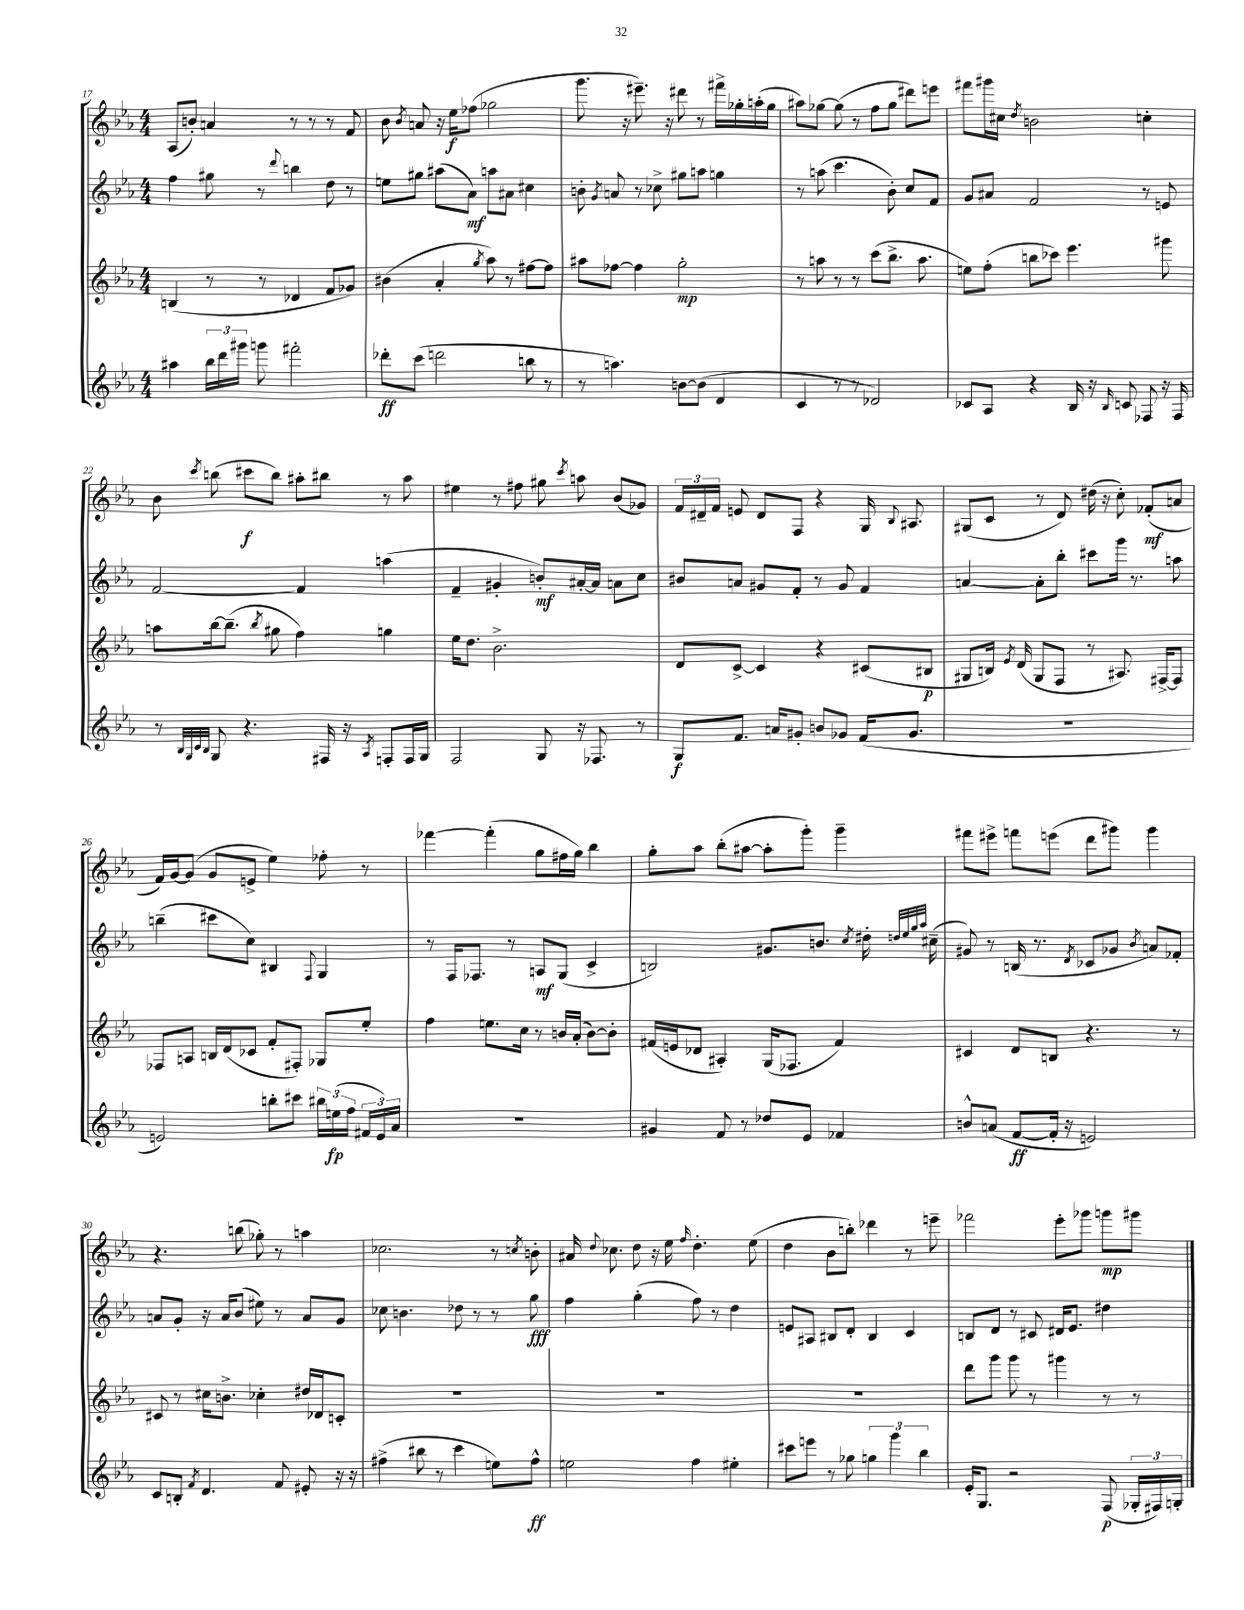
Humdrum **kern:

**kern	**dynam	**kern	**dynam	**kern	**dynam	**kern	**dynam
*part4	*part4	*part3	*part3	*part2	*part2	*part1	*part1
*staff4	*staff4	*staff3	*staff3	*staff2	*staff2	*staff1	*staff1
*clefG2	*	*clefG2	*	*clefG2	*	*clefG2	*
*k[b-e-a-]	*	*k[b-e-a-]	*	*k[b-e-a-]	*	*k[b-e-a-]	*
*M4/4	*	*M4/4	*	*M4/4	*	*M4/4	*
=17	=17	=17	=17	=17	=17	=17	=17
4aa#X\	.	(4Bn/	.	4ff\	.	(8A-/L	.
.	.	.	.	.	.	8bn'/J)	.
24bb-\LL	.	8r	.	8gg#X\	.	4an/	.
24ddd\	.	.	.	.	.	.	.
24ggg#X\JJ	.	.	.	.	.	.	.
8gggn\	.	8r	.	8r	.	.	.
.	.	.	.	8qqddd/	.	.	.
2fff#X'\	.	4d-X/	.	4bbn\	.	8r	.
.	.	.	.	.	.	8r	.
.	.	8f/L	.	8dd\	.	8r	.
.	.	8g-X/J)	.	8r	.	8f/	.
=18	=18	=18	=18	=18	=18	=18	=18
8ddd-X'\L	ff	(4b#X\	.	8een\L	.	8b-\	.
.	.	.	.	.	.	8qb-/	.
(8ccc\J	.	.	.	8gg#X\J	.	8an/	.
2dddn\	.	4a-'/	.	(8aa#X\L	.	16r	.
.	.	.	.	.	.	16ee-\KL	f
.	.	.	.	8a-\J)	mf	(8ff-X\J	.
.	.	8qgg/	.	.	.	.	.
.	.	8aa-\)	.	8aan\L	.	2gg-X\	.
.	.	8r	.	8a#X\J	.	.	.
8bbn\	.	[8ff#X\L	.	4cc#X\	.	.	.
8r	.	8ff#\J]	.	.	.	.	.
=19	=19	=19	=19	=19	=19	=19	=19
8r	.	8aa#X\L	.	8bn'\	.	8.ggg\	.
.	.	.	.	8qg/	.	.	.
4.aan\)	.	[8ff-X\J	.	8an/	.	.	.
.	.	.	.	.	.	16r	.
.	.	4ff-\]	.	8r	.	8.eee#X~\)	.
.	.	.	.	8cc-X^\	.	.	.
.	.	.	.	.	.	16r	.
[8bn\L	.	2gg'\	mp	8gg#X\L	.	8ddd#X\	.
(8b\J]	.	.	.	8aan\J	.	8r	.
4d/	.	.	.	4ggn\	.	16fff#X^\LL	.
.	.	.	.	.	.	16gg-X'\	.
.	.	.	.	.	.	(16aan'\	.
.	.	.	.	.	.	16gg-\JJ	.
=20	=20	=20	=20	=20	=20	=20	=20
4c/	.	8r	.	8r	.	8aa#X\L)	.
.	.	8aan\	.	(8aan\	.	[8gg-X\J	.
8r	.	8r	.	4.ccc\	.	(8gg-\]	.
8r	.	8r	.	.	.	8r	.
2d-X/)	.	(8ccc\L	.	.	.	8ff\L	.
.	.	8.bb-^\J	.	8b-'\)	.	8gg-\J	.
.	.	.	.	8cc/L	.	8ddd#X\L)	.
.	.	8.aa\	.	.	.	.	.
.	.	.	.	8f/J	.	8eeen\J	.
=21	=21	=21	=21	=21	=21	=21	=21
8c-X/L	.	8een\L)	.	8g/L	.	8fff#X\L	.
8A-/J	.	(8ff'\J	.	8a#X/J	.	16ggg#X\L	.
.	.	.	.	.	.	16cc#X\JJ	.
.	.	.	.	.	.	8qdd/	.
4r	.	8bbn\L	.	2f/	.	2bn\	.
.	.	8ccc-X\J)	.	.	.	.	.
16B-/	.	4.eee-\	.	.	.	.	.
16r	.	.	.	.	.	.	.
16qqB-/	.	.	.	.	.	.	.
8cn/	.	.	.	.	.	.	.
8F-X/	.	.	.	8r	.	4ccn'\	.
16r	.	8ggg#X\	.	8en/	.	.	.
16F-/	.	.	.	.	.	.	.
!!LO:LB:g=z
=22	=22	=22	=22	=22	=22	=22	=22
8r	.	8aan\L	.	[2f/	.	8b-\	.
32qqB-/LLL	.	.	.	.	.	.	.
32qqG/	.	.	.	.	.	.	.
32qqc/	.	.	.	.	.	.	.
32qqB-/JJJ	.	.	.	.	.	8qccc/	.
8G/	.	[16bb-\k	.	.	.	(8bbn\	.
.	.	(8.bb-~\J]	.	.	.	.	.
4.r	.	.	.	.	.	8ccc#X\L	f
.	.	8qbb-/	.	.	.	.	.
.	.	8gg#X\	.	.	.	8bb\J)	.
.	.	4ff\)	.	4f/]	.	8aa#X'\L	.
16F#X/	.	.	.	.	.	8bb#X\J	.
16r	.	.	.	.	.	.	.
8qA-/	.	.	.	.	.	.	.
8Fn'/L	.	4ggn\	.	(4aan\	.	8r	.
16F/L	.	.	.	.	.	8aa#\	.
16G/JJ	.	.	.	.	.	.	.
=23	=23	=23	=23	=23	=23	=23	=23
2F/	.	16ee-\KL	.	4f~/	.	4ee#X\	.
.	.	8.dd\J	.	.	.	.	.
.	.	2.b-^\	.	4g#X'/	.	8r	.
.	.	.	.	.	.	8ff#X\	.
8G/	.	.	.	8bn'/L)	mf	8gg#X\	.
.	.	.	.	.	.	8qccc/	.
16r	.	.	.	[16a#X'/L	.	8aan\	.
8.F-X/	.	.	.	16a#/JJ]	.	.	.
.	.	.	.	8an\L	.	(8b-/L	.
8r	.	.	.	8cc\J	.	8g-X/J)	.
=24	=24	=24	=24	=24	=24	=24	=24
8G/L	f	8d/L	.	8b#X/L	.	24f/LL	.
.	.	.	.	.	.	24d#X~/	.
.	.	.	.	.	.	24f/JJ	.
8.f/J	.	[8c^/J	.	8an/J	.	8en/	.
.	.	4c/]	.	8g#X/L	.	8d#/L	.
16an/KL	.	.	.	.	.	.	.
8g#X'/J	.	.	.	8f'/J	.	8F/J	.
8bn/L	.	4r	.	8r	.	4r	.
8g-X/J	.	.	.	8g#/	.	.	.
(16f/KL	.	(8c#X/L	.	4f/	.	16G/	.
.	.	.	.	.	.	8qqB-/	.
8.g-/J	.	.	.	.	.	8.A#X/	.
.	.	8B#X/J	p	.	.	.	.
=25	=25	=25	=25	=25	=25	=25	=25
1r	.	8G#X/L	.	[4an/	.	(8G#X/L	.
.	.	16Bn/Jk)	.	.	.	8c/J	.
.	.	8qe-/	.	.	.	.	.
.	.	(16d/	.	.	.	.	.
.	.	8G#/L	.	8a'\L]	.	8r	.
.	.	8F/J	.	8bb-'\J	.	8d/)	.
.	.	8r	.	8ccc#X\L	.	(16dd#X\	.
.	.	.	.	.	.	16r	.
.	.	8.A#X/)	.	16ggg\Jk	.	8cc'\)	.
.	.	.	.	8.r	.	.	.
.	.	.	.	.	.	(8f-X'/L	mf
.	.	[16F#X^/KL	.	.	.	.	.
.	.	8F#/J]	.	8aan\	.	8an/J	.
!!LO:LB:g=z
=26	=26	=26	=26	=26	=26	=26	=26
2en/)	.	8F-X/L	.	(4bbn~\	.	16f/LL)	.
.	.	.	.	.	.	[16g/J	.
.	.	8An/J	.	.	.	(8g/J]	.
.	.	16Bn/LL	.	8ccc#X\L	.	8g/L	.
.	.	(16d/J	.	.	.	.	.
.	.	8c-X/J	.	8cc\J)	.	8en^/J	.
8bbn'\L	.	8f'/L	.	4B#X/	.	4ee-\)	.
8ccc#X\J	.	8F#X'/J)	.	.	.	.	.
.	.	.	.	8qqF/	.	.	.
24bb#X\LL	.	8G-X/L	.	4G/	.	8ff-X'\	.
(24een\	fp	.	.	.	.	.	.
24ff\JJ	.	.	.	.	.	.	.
24f#X/LL	.	8ee-'/J	.	.	.	8r	.
24e/)	.	.	.	.	.	.	.
24a-/JJ	.	.	.	.	.	.	.
=27	=27	=27	=27	=27	=27	=27	=27
1r	.	4ff\	.	8r	.	[4fff-X\	.
.	.	.	.	16F/KL	.	.	.
.	.	.	.	8.F-X/J	.	.	.
.	.	8.een\L	.	.	.	(4fff-'\]	.
.	.	.	.	8r	.	.	.
.	.	16cc\Jk	.	.	.	.	.
.	.	8r	.	8An/L	mf	8gg\L	.
.	.	16bn/LL	.	(8G/J	.	16ff#X\L	.
.	.	(16a-'/JJ	.	.	.	16gg\JJ)	.
.	.	[8b\L)	.	4c^/	.	4bb-\	.
.	.	8b'\J]	.	.	.	.	.
=28	=28	=28	=28	=28	=28	=28	=28
4g#X/	.	(16f#X/LL	.	2Bn/)	.	8gg'\L	.
.	.	16en/J	.	.	.	.	.
.	.	8d-X/J	.	.	.	8aa-\J	.
8f/	.	4A#X'/)	.	.	.	(8bb-'\L	.
8r	.	.	.	.	.	[8aa#X\J	.
8dd-X/L	.	(16G/KL	.	8.g#X/L	.	8aa#'\L]	.
.	.	8.F-X/J	.	.	.	.	.
8e-/J	.	.	.	.	.	8ggg'\J)	.
.	.	.	.	8.bn/J	.	.	.
4f-X/	.	4f#/)	.	.	.	4ggg~\	.
.	.	.	.	8qcc/	.	.	.
.	.	.	.	16dd#X'\	.	.	.
.	.	.	.	32qqddn/LLL	.	.	.
.	.	.	.	32qqee-/	.	.	.
.	.	.	.	32qqgg/	.	.	.
.	.	.	.	32qqaa-/JJJ	.	.	.
.	.	.	.	(16cc#X~\	.	.	.
=29	=29	=29	=29	=29	=29	=29	=29
8bn^^/L	.	4c#X/	.	8g#X/)	.	8fff#X\L	.
(8an/J	.	.	.	8r	.	8eee#X^\J	.
[8f/L	ff	8d/L	.	(16Bn/	.	8fffn\L	.
.	.	.	.	8.r	.	.	.
16f'/Jk]	.	8Bn/J	.	.	.	(8eeen\J	.
16r	.	.	.	.	.	.	.
.	.	.	.	8qd/	.	.	.
2en/)	.	4.r	.	8c-X/L	.	8ddd\L	.
.	.	.	.	8g-X/J	.	8ggg#X\J)	.
.	.	.	.	8qb-/	.	.	.
.	.	.	.	8an/L)	.	4ggg#\	.
.	.	8r	.	8f-X'/J	.	.	.
!!LO:LB:g=z
=30	=30	=30	=30	=30	=30	=30	=30
8c/L	.	8c#X/	.	8an/L	.	4.r	.
8Bn'/J	.	8r	.	8g'/J	.	.	.
8qf/	.	.	.	.	.	.	.
4.d/	.	16cc#X\KL	.	16r	.	.	.
.	.	8.bn^\J	.	16a/KL	.	.	.
.	.	.	.	(8b-/J	.	(8bbn\	.
.	.	4cc-X'\	.	8ee#X\)	.	8gg-X'\)	.
8f/	.	.	.	8r	.	8r	.
8e#X'/	.	16dd#X/LL	.	8a/L	.	4aan\	.
.	.	16d-X/J	.	.	.	.	.
16r	.	8cn'/J	.	8g/J	.	.	.
16r	.	.	.	.	.	.	.
=31	=31	=31	=31	=31	=31	=31	=31
(4ff#X^\	.	1r	.	8cc-X\	.	2.cc-X\	.
.	.	.	.	4.bn\	.	.	.
8bb#X\	.	.	.	.	.	.	.
8r	.	.	.	.	.	.	.
4ccc\	.	.	.	8dd-X\	.	.	.
.	.	.	.	8r	.	.	.
8een\L)	.	.	.	8r	.	8r	.
.	.	.	.	.	.	8qccn/	.
8ff#^^\J	ff	.	.	8gg\	fff	8bn'\	.
=32	=32	=32	=32	=32	=32	=32	=32
2een\	.	1r	.	4ff\	.	16a#X/	.
.	.	.	.	.	.	8qqdd/	.
.	.	.	.	.	.	8.cc-X\	.
.	.	.	.	(4gg'\	.	8dd\	.
.	.	.	.	.	.	16r	.
.	.	.	.	.	.	16ee-\	.
.	.	.	.	.	.	16qqff/	.
4ff\	.	.	.	8ff\)	.	4.dd'\	.
.	.	.	.	8r	.	.	.
4ee#X'\	.	.	.	4dd\	.	.	.
.	.	.	.	.	.	(8ee-\	.
=33	=33	=33	=33	=33	=33	=33	=33
8ccc#X\L	.	1r	.	8en/L	.	4dd\	.
8eeen\J	.	.	.	8A#X/J	.	.	.
8r	.	.	.	8B#X/L	.	8b-\L	.
8gg-X\	.	.	.	8d'/J	.	8bbn'\J)	.
6ggn\	.	.	.	4B#/	.	4ddd-X\	.
6ggg\	.	.	.	.	.	.	.
.	.	.	.	4c/	.	8r	.
6bb-\	.	.	.	.	.	.	.
.	.	.	.	.	.	8eeen~\	.
=34	=34	=34	=34	=34	=34	=34	=34
16e-'/KL	.	8ddd\L	.	8Bn/L	.	2fff-X\	.
8.G/J	.	.	.	.	.	.	.
.	.	8ggg\J	.	8d/J	.	.	.
2r	.	8ggg\	.	8r	.	.	.
.	.	8r	.	8c#X/	.	.	.
.	.	4ggg#X\	.	16d#X/KL	.	8eee-'\L	.
.	.	.	.	8.e-/J	.	.	.
.	.	.	.	.	.	8ggg-X\J	.
(8F/	p	8r	.	4dd#X\	.	8gggn\L	mp
24G-X'/LL	.	8r	.	.	.	8ggg#X\J	.
24F#X/)	.	.	.	.	.	.	.
24Gn'/JJ	.	.	.	.	.	.	.
==	==	==	==	==	==	==	==
*-	*-	*-	*-	*-	*-	*-	*-
